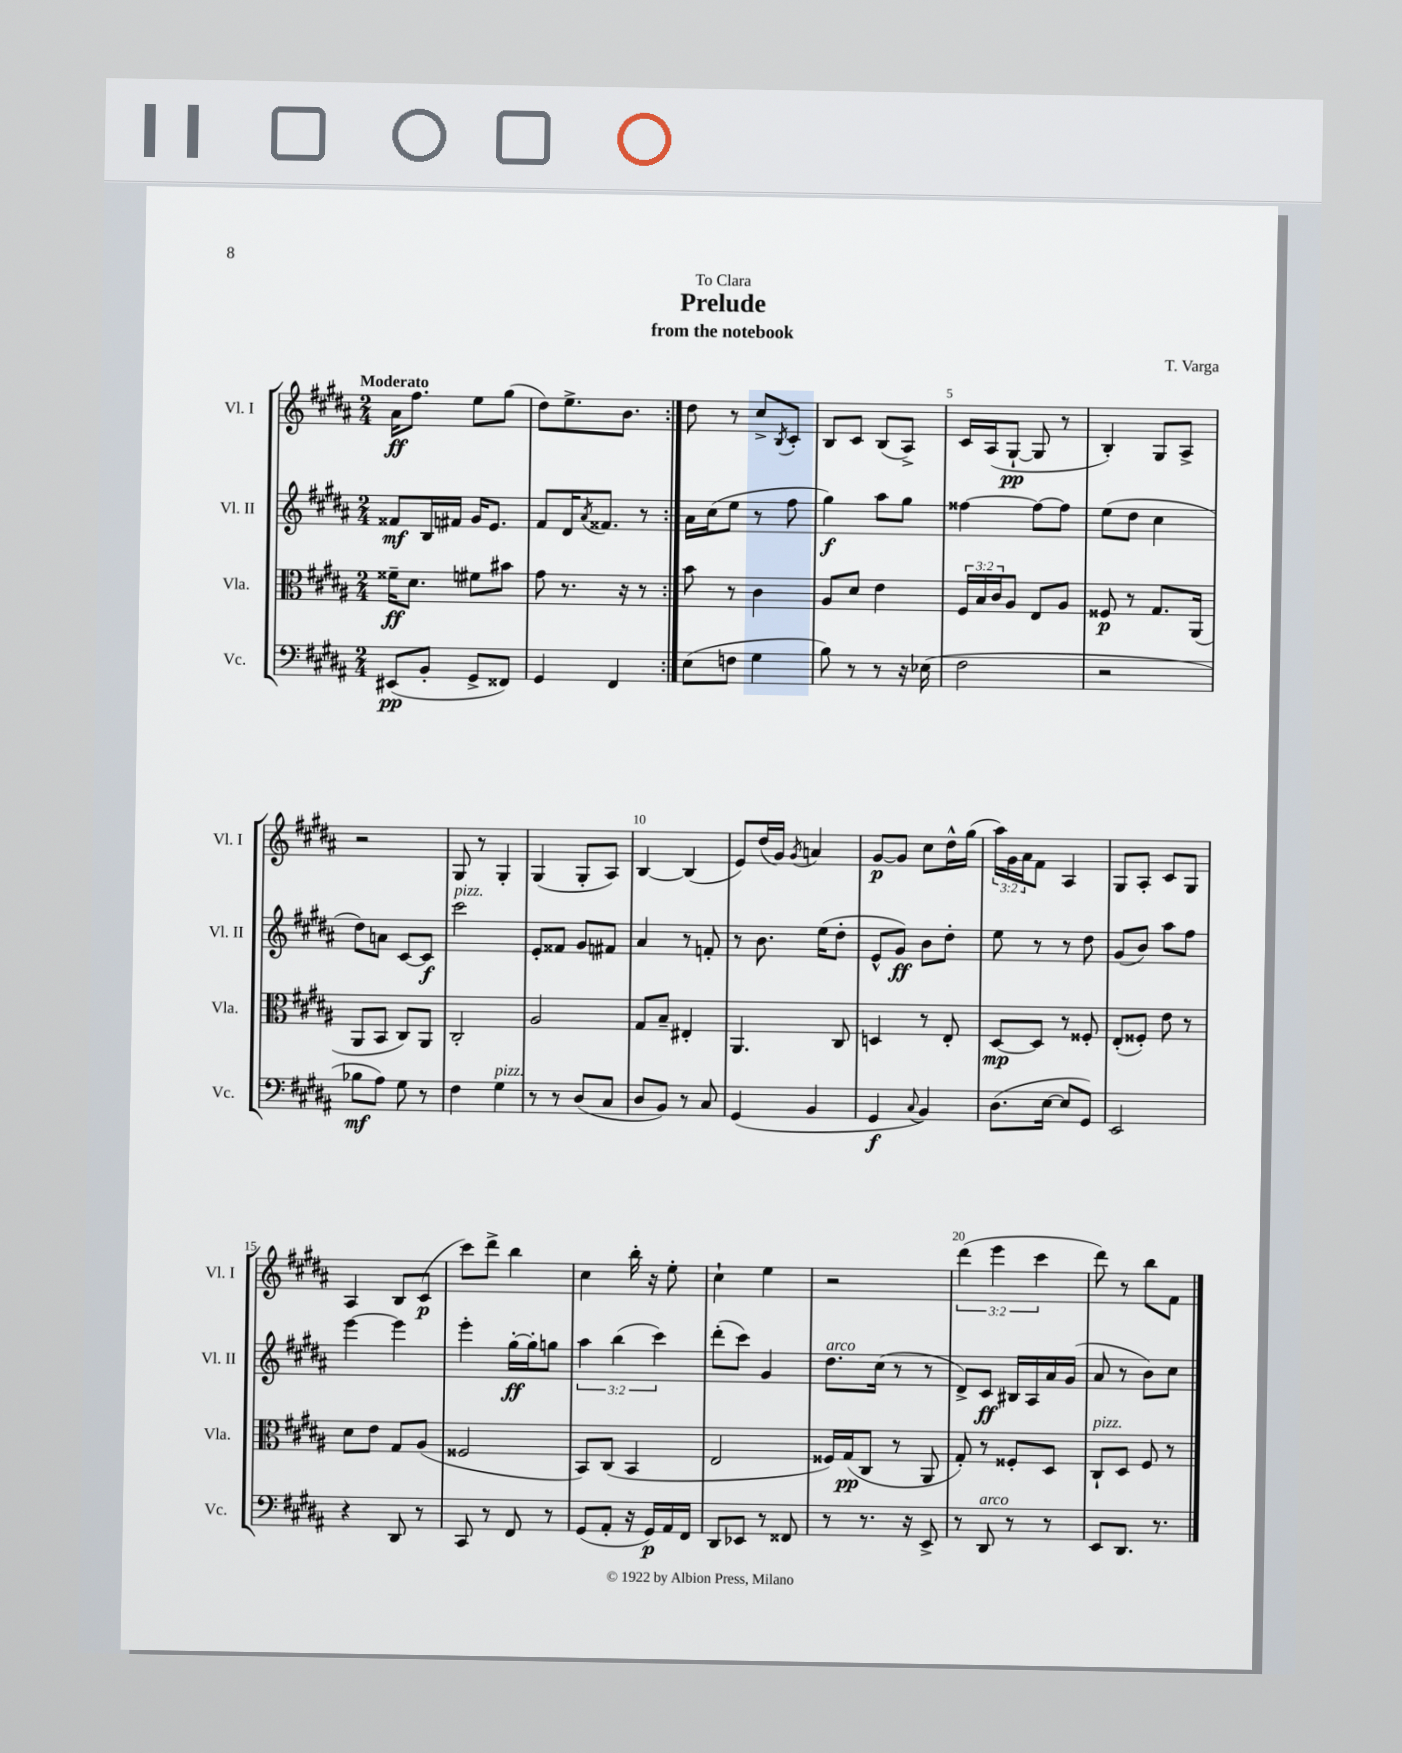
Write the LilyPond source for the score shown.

\header { title = "Prelude" composer = "T. Varga" subtitle = "from the notebook" dedication = "To Clara" }
<<
\new StaffGroup <<
\new Staff = "s0" \with { instrumentName = "Vl. I" shortInstrumentName = "Vl. I" } {
    \clef treble \key b \major \numericTimeSignature \time 2/4 \override Staff.TupletNumber.text = #tuplet-number::calc-fraction-text \tempo "Moderato"
    \repeat volta 2 { ais'16\ff fis''8. e''8 gis''8( |
    dis''8) e''8.-> b'8. | }
    dis''8 r8 cis''8-> \acciaccatura { b8 } cis'8-. |
    b8 cis'8 b8( ais8->) |
    cis'16 ais16( gis8~-!\pp gis8 r8 |
    b4-.) gis8 ais8-> |
    r2 |
    gis8 r8 gis4-. |
    gis4( gis8-. ais8) |
    b4~ b4( |
    e'8) dis''16( gis'16) \acciaccatura { gis'8 } a'4 |
    gis'8~\p gis'8 cis''8 dis''16-^ gis''16( |
    \tuplet 3/2 { ais''16) gis'16 ais'16 } fis'8 ais4 |
    gis8 ais8-. cis'8 gis8 |
    ais4 b8 cis'8\p( |
    cis'''8) dis'''8-> b''4 |
    cis''4 b''16-. r16 e''8-. |
    cis''4-! e''4 |
    r2 |
    \tuplet 3/2 { dis'''4( e'''4 cis'''4 } |
    dis'''8) r8 b''8 fis'8 \bar "|." |
}
\new Staff = "s1" \with { instrumentName = "Vl. II" shortInstrumentName = "Vl. II" } {
    \clef treble \key b \major \numericTimeSignature \time 2/4 \override Staff.TupletNumber.text = #tuplet-number::calc-fraction-text
    \repeat volta 2 { fisis'8\mf b16 fis'16 gis'16 e'8. |
    fis'8 dis'16 \acciaccatura { ais'8 } fisis'8. r8 | }
    ais'16 cis''16( e''8 r8 fis''8 |
    gis''4\f) ais''8 gis''8 |
    fisis''4~ fisis''8~ fisis''8 |
    e''8( dis''8 cis''4 |
    dis''8) a'8 cis'8~ cis'8\f |
    cis'''2^\markup { \italic "pizz." } |
    e'8-. fisis'8 gis'8 fis'8 |
    ais'4 r8 f'8-. |
    r8 b'8. e''16( dis''8-. |
    e'8-^ gis'8\ff) b'8 dis''8-. |
    e''8 r8 r8 dis''8 |
    gis'8( b'8) ais''8 fis''8 |
    e'''4~ e'''4 |
    e'''4-. gis''16~-.\ff gis''16-. g''8 |
    \tuplet 3/2 { ais''4 b''4( cis'''4) } |
    dis'''8-.( cis'''8) gis'4 |
    dis''8.^\markup { \italic "arco" } cis''16( r8 r8 |
    dis'8->) cis'8\ff bis16 ais16 ais'16 gis'16( |
    ais'8 r8 b'8) cis''8 \bar "|." |
}
\new Staff = "s2" \with { instrumentName = "Vla." shortInstrumentName = "Vla." } {
    \clef alto \key b \major \numericTimeSignature \time 2/4 \override Staff.TupletNumber.text = #tuplet-number::calc-fraction-text
    \repeat volta 2 { fisis'16--\ff dis'8. fis'8 bis'8 |
    gis'8 r8. r16 r8 | }
    b'8 r8 cis'4 |
    ais8 dis'8 e'4 |
    \tuplet 3/2 { fis16 b16 cis'16 } ais8 e8 ais8 |
    fisis8\p r8 gis8. ais,16( |
    ais,8 b,8 cis8) ais,8 |
    cis2-. |
    ais2 |
    gis8 b8-- eis4-. |
    ais,4. cis8 |
    d4 r8 e8-. |
    dis8~\mp dis8 r8 fisis8-. |
    e8-.( fisis8-.) e'8 r8 |
    dis'8 e'8 gis8 ais8( |
    fisis2 |
    b,8) cis8( b,4 |
    e2 |
    fisis16) gis16\pp( cis8 r8 ais,8 |
    gis8-.) r8 fisis8-. dis8 |
    cis8-!^\markup { \italic "pizz." } dis8 fis8 r8 \bar "|." |
}
\new Staff = "s3" \with { instrumentName = "Vc." shortInstrumentName = "Vc." } {
    \clef bass \key b \major \numericTimeSignature \time 2/4
    \repeat volta 2 { eis,8\pp( b,8-. gis,8-> fisis,8) |
    gis,4 fis,4 | }
    e8( f8 gis4 |
    b8) r8 r8 r16 ees16( |
    fis2 |
    r2 |
    bes8\mf ais8) gis8 r8 |
    fis4 gis4^\markup { \italic "pizz." } |
    r8 r8 dis8( cis8 |
    dis8 b,8) r8 cis8 |
    gis,4( b,4 |
    gis,4\f \appoggiatura { cis8 } b,4) |
    dis8.( e16~ e8 gis,8) |
    e,2 |
    r4 dis,8 r8 |
    cis,8 r8 fis,8 r8 |
    gis,8( ais,8-. r16 gis,16\p) ais,16 fis,16 |
    dis,8 ees,8 r8 fisis,8 |
    r8 r8. r16 e,8-> |
    r8 dis,8^\markup { \italic "arco" } r8 r8 |
    e,8 dis,8. r8. \bar "|." |
}
>>
>>
\layout { \context { \Score \override BarNumber.break-visibility = ##(#f #t #t) barNumberVisibility = #(every-nth-bar-number-visible 5) } }
